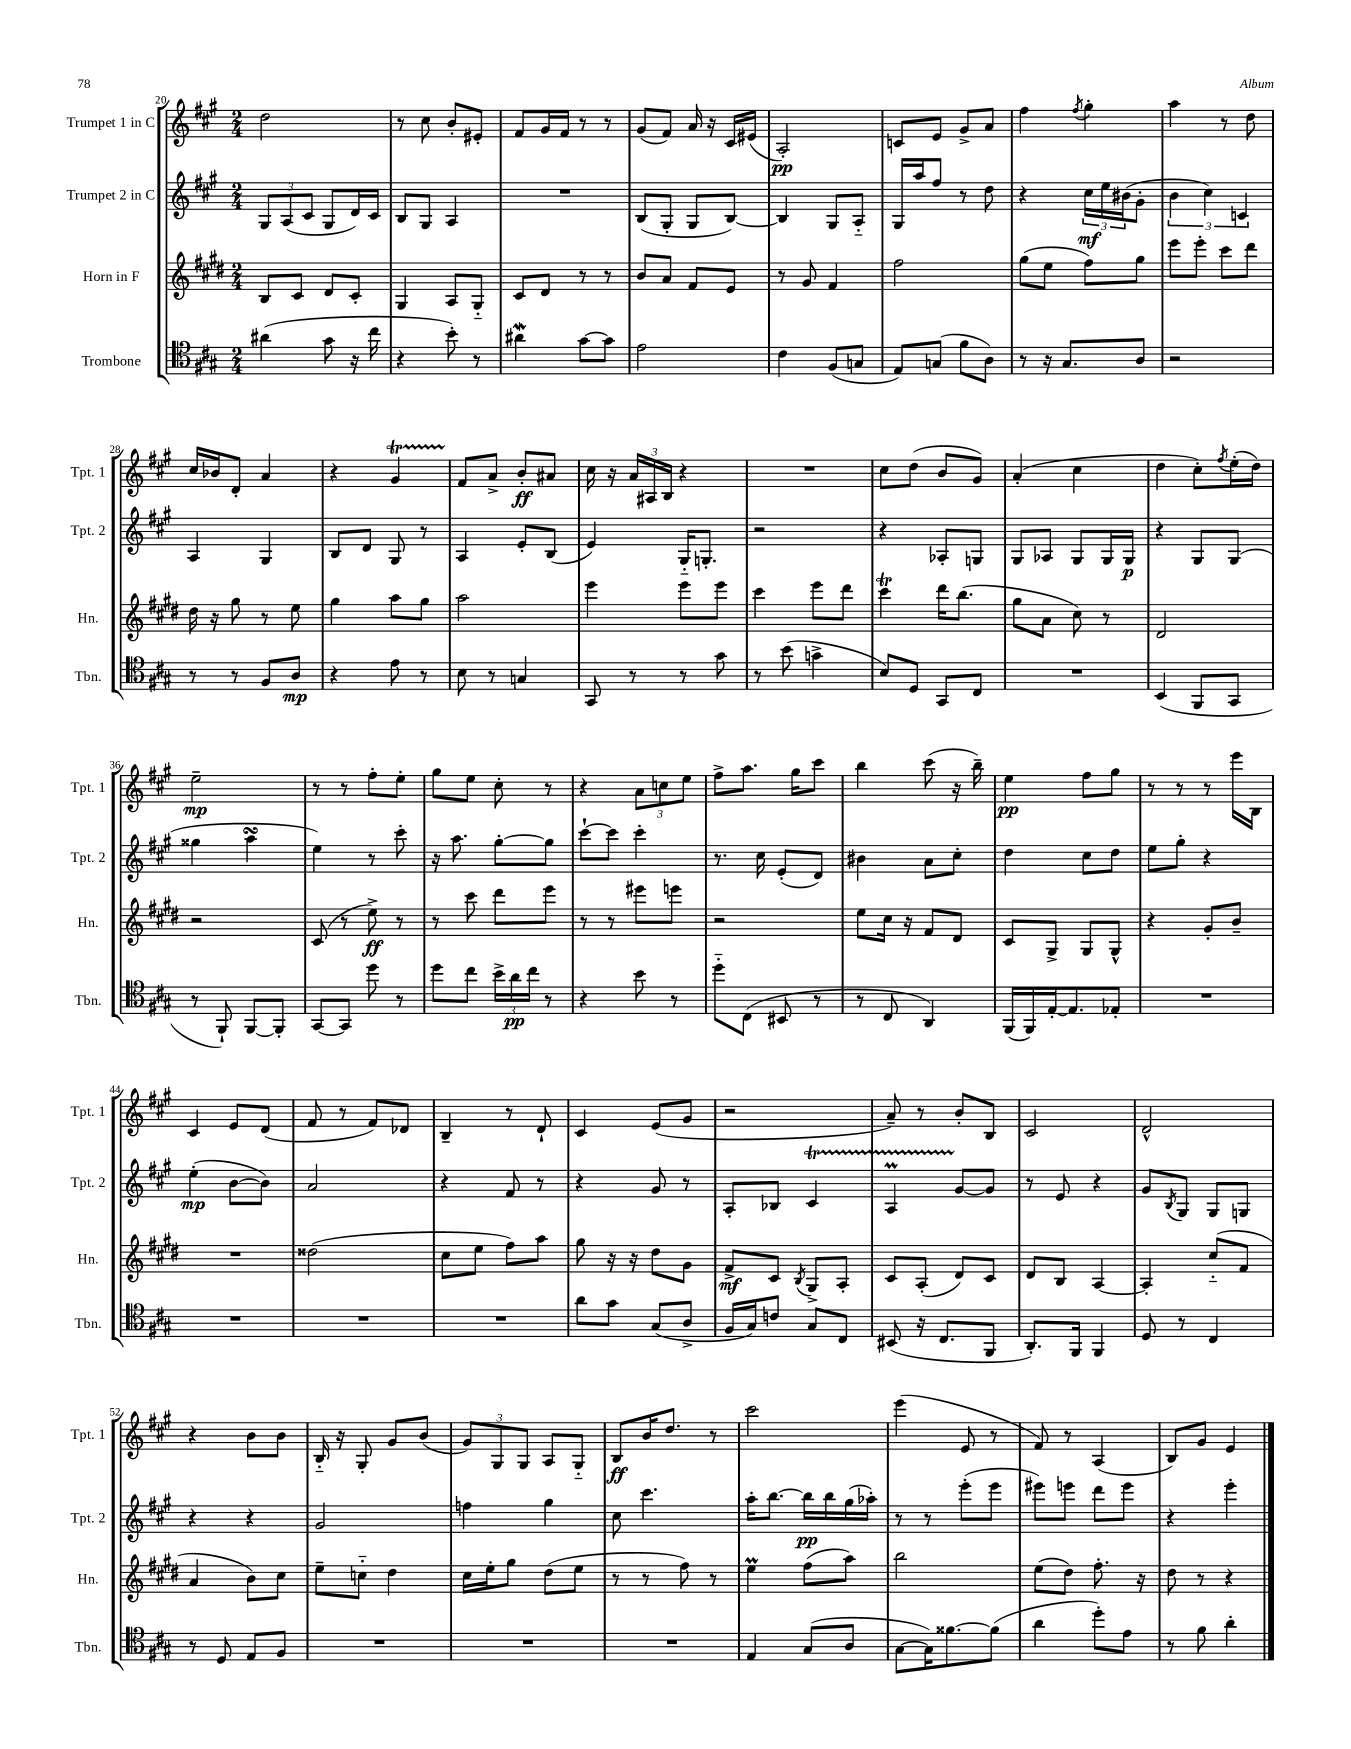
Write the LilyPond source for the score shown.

<<
\new StaffGroup <<
\new Staff = "s0" \with { instrumentName = "Trumpet 1 in C" shortInstrumentName = "Tpt. 1" } {
    \clef treble \key a \major \numericTimeSignature \time 2/4
    d''2 |
    r8 cis''8 b'8-. eis'8-. |
    fis'8 gis'16 fis'16 r8 r8 |
    gis'8( fis'8) a'16 r16 cis'16 eis'16( |
    a2-.\pp) |
    c'8 e'8 gis'8-> a'8 |
    fis''4 \acciaccatura { fis''8 } gis''4-. |
    a''4 r8 d''8 |
    cis''16 bes'16 d'8-. a'4 |
    r4 gis'4\startTrillSpan |
    fis'8\stopTrillSpan a'8-> b'8-.\ff ais'8 |
    cis''16 r16 \tuplet 3/2 { a'16 ais16 b16 } r4 |
    R2 |
    cis''8 d''8( b'8 gis'8) |
    a'4-.( cis''4 |
    d''4 cis''8-.) \acciaccatura { fis''8 } e''16-.( d''16) |
    e''2--\mp |
    r8 r8 fis''8-. e''8-. |
    gis''8 e''8 cis''8-. r8 |
    r4 \tuplet 3/2 { a'8 c''8 e''8 } |
    fis''8-> a''8. gis''16 cis'''8 |
    b''4 cis'''8( r16 b''16--) |
    e''4\pp fis''8 gis''8 |
    r8 r8 r8 e'''16 b16 |
    cis'4 e'8 d'8( |
    fis'8 r8 fis'8) des'8 |
    b4-- r8 d'8-! |
    cis'4 e'8( gis'8 |
    r2 |
    a'8--) r8 b'8-. b8 |
    cis'2 |
    d'2-^ |
    r4 b'8 b'8 |
    b16-_ r16 gis8-. gis'8 b'8( |
    \tuplet 3/2 { gis'8) gis8 gis8 } a8 gis8-_ |
    b8\ff b'16 d''8. r8 |
    cis'''2 |
    e'''4( e'8 r8 |
    fis'8) r8 a4( |
    b8) gis'8 e'4 \bar "|." |
}
\new Staff = "s1" \with { instrumentName = "Trumpet 2 in C" shortInstrumentName = "Tpt. 2" } {
    \clef treble \key a \major \numericTimeSignature \time 2/4
    \tuplet 3/2 { gis8 a8( cis'8 } gis8 d'16) cis'16 |
    b8 gis8 a4 |
    R2 |
    b8( gis8-. gis8 b8~) |
    b4 gis8 a8-_ |
    gis16 a''16 fis''8 r8 d''8 |
    r4 \tuplet 3/2 { cis''16\mf e''16 bis'16( } gis'8-. |
    \tuplet 3/2 { b'4 cis''4) c'4 } |
    a4 gis4 |
    b8 d'8 gis8 r8 |
    a4 e'8-. b8( |
    e'4) gis16-_ g8.-. |
    r2 |
    r4 aes8-. g8 |
    gis8 aes8 gis8 gis16 gis16\p |
    r4 gis8 gis8( |
    gisis''4 a''4\turn |
    e''4) r8 cis'''8-. |
    r16 a''8. gis''8~-. gis''8 |
    cis'''8~-! cis'''8 cis'''4-. |
    r8. cis''16 e'8-.( d'8) |
    bis'4 a'8 cis''8-. |
    d''4 cis''8 d''8 |
    e''8 gis''8-. r4 |
    e''4-.\mp( b'8~ b'8) |
    a'2 |
    r4 fis'8 r8 |
    r4 gis'8 r8 |
    a8-. bes8 cis'4\startTrillSpan |
    a4\prall gis'8~\stopTrillSpan gis'8 |
    r8 e'8 r4 |
    gis'8 \acciaccatura { b8 } gis8 gis8 g8 |
    r4 r4 |
    gis'2 |
    f''4 gis''4 |
    cis''8 cis'''4. |
    a''16-. b''8.~ b''16\pp b''16 gis''16( aes''16-.) |
    r8 r8 e'''8-.( e'''8 |
    eis'''8) e'''8 d'''8 e'''8 |
    r4 e'''4-. \bar "|." |
}
\new Staff = "s2" \with { instrumentName = "Horn in F" shortInstrumentName = "Hn." } {
    \clef treble \key e \major \numericTimeSignature \time 2/4
    b8 cis'8 dis'8 cis'8-. |
    gis4 a8 gis8-_ |
    cis'8 dis'8 r8 r8 |
    b'8 a'8 fis'8 e'8 |
    r8 gis'8 fis'4 |
    fis''2 |
    gis''8( e''8 fis''8) gis''8 |
    e'''8 e'''8-. cis'''8 dis'''8 |
    dis''16 r16 gis''8 r8 e''8 |
    gis''4 a''8 gis''8 |
    a''2 |
    e'''4 e'''8 e'''8 |
    cis'''4 e'''8 dis'''8 |
    cis'''4\trill dis'''16 b''8.( |
    gis''8 a'8 cis''8) r8 |
    dis'2 |
    r2 |
    cis'8( r8 e''8->\ff) r8 |
    r8 cis'''8 dis'''8 e'''8 |
    r8 r8 eis'''8 e'''8 |
    r2 |
    e''8 cis''16 r16 fis'8 dis'8 |
    cis'8 gis8-> gis8 gis8-^ |
    r4 gis'8-. b'8-- |
    R2 |
    disis''2( |
    cis''8 e''8 fis''8) a''8 |
    gis''8 r16 r16 dis''8 gis'8 |
    fis'8->\mf cis'8 \acciaccatura { b8 } gis8-> a8-. |
    cis'8 a8-.( dis'8) cis'8 |
    dis'8 b8 a4~ |
    a4-. cis''8-_( fis'8 |
    a'4 b'8) cis''8 |
    e''8-- c''8-_ dis''4 |
    cis''16 e''16-. gis''8 dis''8( e''8 |
    r8 r8 fis''8) r8 |
    e''4\prall fis''8( a''8) |
    b''2 |
    e''8( dis''8) fis''8.-. r16 |
    dis''8 r8 r4 \bar "|." |
}
\new Staff = "s3" \with { instrumentName = "Trombone" shortInstrumentName = "Tbn." } {
    \clef tenor \key a \major \numericTimeSignature \time 2/4
    ais'4( gis'8 r16 cis''16 |
    r4 b'8-.) r8 |
    ais'4\mordent gis'8~ gis'8 |
    e'2 |
    cis'4 fis8( g8 |
    e8) g8( fis'8 a8) |
    r8 r16 gis8. a8 |
    r2 |
    r8 r8 fis8 a8\mp |
    r4 e'8 r8 |
    b8 r8 g4 |
    gis,8 r8 r8 gis'8 |
    r8 b'8( g'4-> |
    b8) d8 gis,8 cis8 |
    R2 |
    b,4( fis,8 gis,8 |
    r8 fis,8-!) fis,8~ fis,8-. |
    gis,8~ gis,8 d''8 r8 |
    d''8 cis''8 \tuplet 3/2 { b'16-> a'16\pp cis''16 } r8 |
    r4 b'8 r8 |
    d''8-_ cis8( bis,8 r8 |
    r8 cis8 a,4) |
    fis,16( fis,16) e16~-. e8. ees8-. |
    R2 |
    R2 |
    R2 |
    R2 |
    a'8 gis'8 gis8( a8-> |
    fis16 gis16) c'8 gis8 cis8 |
    bis,8( r16 cis8. fis,8 |
    a,8.-.) fis,16 fis,4 |
    d8 r8 cis4 |
    r8 d8 e8 fis8 |
    R2 |
    R2 |
    R2 |
    e4 gis8( a8 |
    gis8~ gis16) fisis'8.~ fisis'8( |
    a'4 d''8-.) e'8 |
    r8 fis'8 a'4-. \bar "|." |
}
>>
>>
\layout { \context { \Score currentBarNumber = #20 } }
